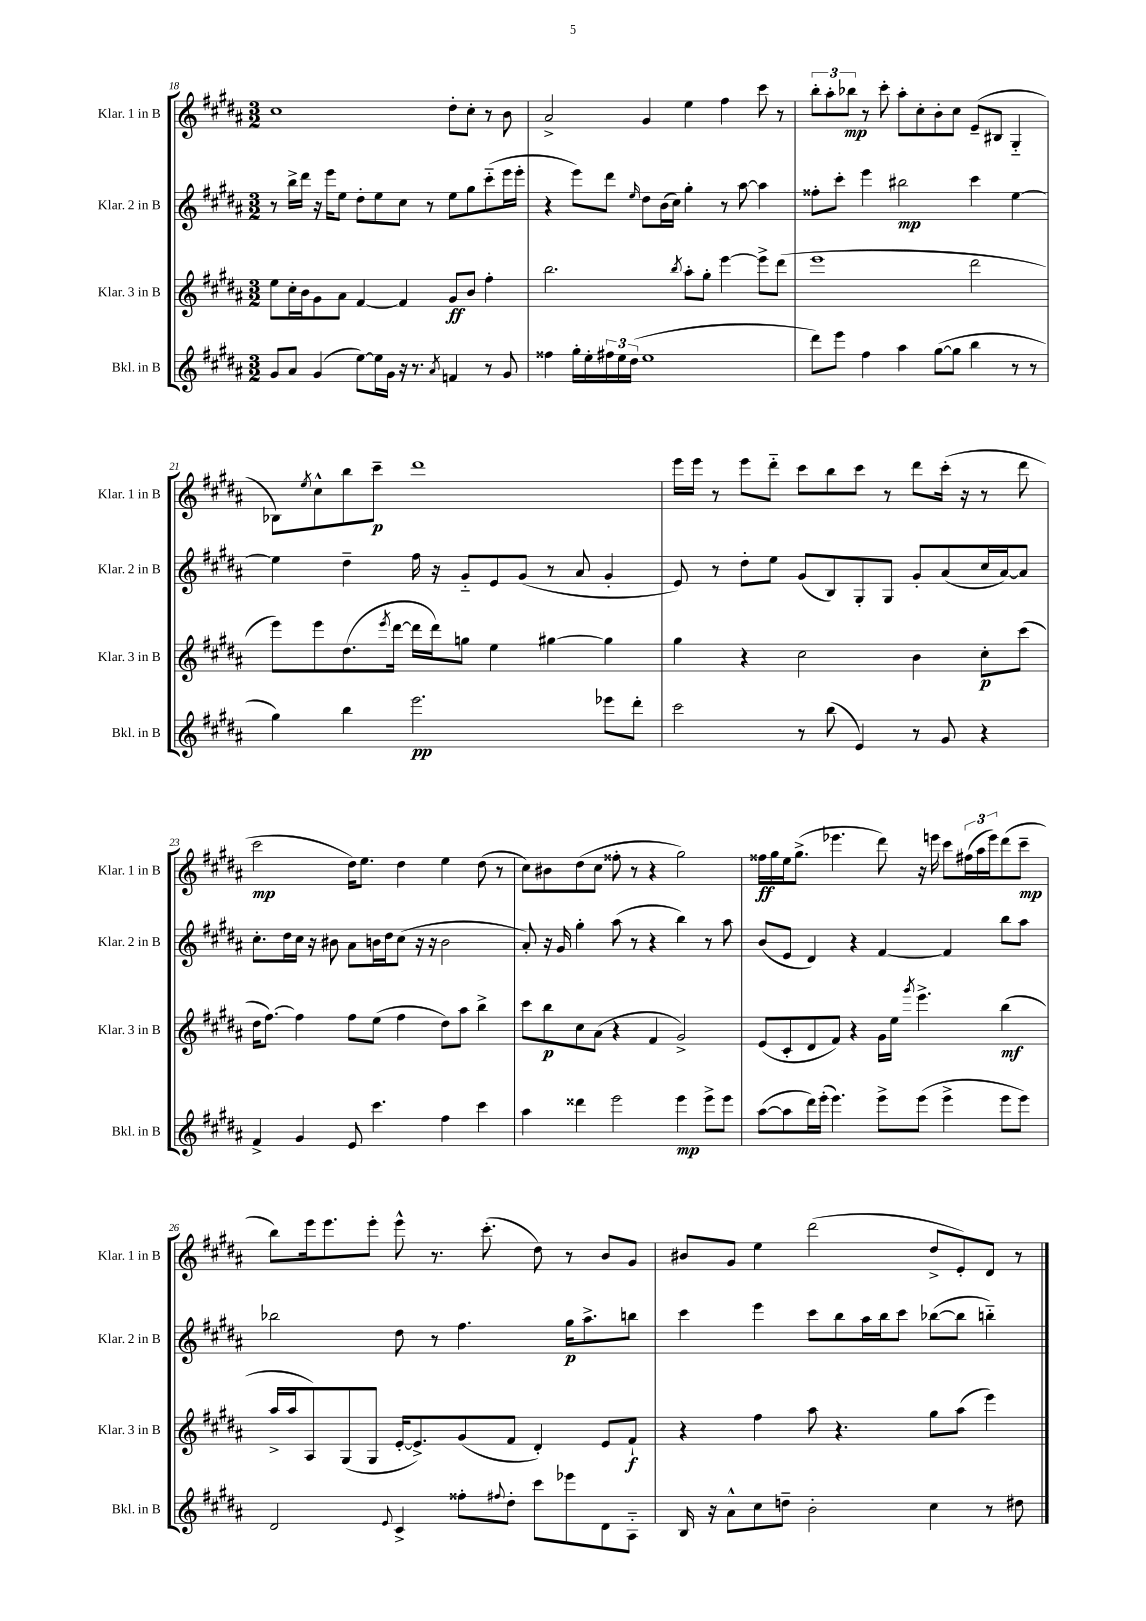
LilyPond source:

<<
\new StaffGroup <<
\new Staff = "s0" \with { instrumentName = "Klar. 1 in B" shortInstrumentName = "Klar. 1 in B" } {
    \clef treble \key b \major \numericTimeSignature \time 3/2
    cis''1 dis''8-. cis''8-. r8 b'8 |
    ais'2-> gis'4 e''4 fis''4 cis'''8 r8 |
    \tuplet 3/2 { b''8-. ais''8-. bes''8\mp } r8 cis'''8-. ais''8-. cis''8-. b'8-. cis''8 e'8--( bis8 gis4-_ |
    bes8) \acciaccatura { e''8 } cis''8-^ b''8 cis'''8--\p dis'''1 |
    e'''16 e'''16 r8 e'''8 dis'''8-_ cis'''8 b''8 cis'''8 r8 dis'''8 cis'''16-.( r16 r8 dis'''8 |
    cis'''2\mp dis''16) e''8. dis''4 e''4 dis''8( r8 |
    cis''8) bis'8 dis''8( cis''8 fisis''8-. r8 r4 gis''2) |
    fisis''16\ff gis''16 e''16 gis''8.->( ees'''4. dis'''8) r16 e'''16 cis'''8 \tuplet 3/2 { fis''16( ais''16 e'''16) } dis'''8( cis'''8--\mp |
    b''8) e'''16 e'''8. e'''8-. e'''8-^ r8. cis'''8.-.( dis''8) r8 b'8 gis'8 |
    bis'8 gis'8 e''4 dis'''2( dis''8-> e'8-.) dis'8 r8 \bar "|." |
}
\new Staff = "s1" \with { instrumentName = "Klar. 2 in B" shortInstrumentName = "Klar. 2 in B" } {
    \clef treble \key b \major \numericTimeSignature \time 3/2
    r8 b''16-> dis'''16 r16 e'''16 e''8 dis''8-. e''8 cis''8 r8 e''8 gis''8 cis'''8-_( e'''16 e'''16-. |
    r4 e'''8) dis'''8 \grace { e''16 } dis''8 b'16( cis''16) gis''4-. r8 ais''8~ ais''4 |
    fisis''8-. cis'''8-. e'''4 bis''2\mp cis'''4 e''4~ |
    e''4 dis''4-- fis''16 r16 gis'8-_ e'8 gis'8( r8 ais'8 gis'4-. |
    e'8) r8 dis''8-. e''8 gis'8( b8) gis8-. gis8 gis'8-. ais'8( cis''16 ais'16~) ais'8 |
    cis''8.-. dis''16 cis''16 r16 bis'8 ais'8 b'16 dis''16 cis''8( r16 r16 b'2 |
    ais'8-.) r16 gis'16 gis''4-. ais''8( r8 r4 b''4) r8 ais''8 |
    b'8( e'8 dis'4) r4 fis'4~ fis'4 b''8 ais''8 |
    bes''2 dis''8 r8 fis''4. gis''16\p ais''8.-> b''8 |
    cis'''4 e'''4 cis'''8 b''8 ais''16 b''16 cis'''8 bes''8~( bes''8 b''4-_) \bar "|." |
}
\new Staff = "s2" \with { instrumentName = "Klar. 3 in B" shortInstrumentName = "Klar. 3 in B" } {
    \clef treble \key b \major \numericTimeSignature \time 3/2
    e''8 cis''16-. b'16 gis'8 ais'8 fis'4~ fis'4 gis'8\ff b'8 fis''4-. |
    b''2. \acciaccatura { b''8 } ais''8-. gis''8-. e'''4~ e'''8-> dis'''8( |
    e'''1 dis'''2 |
    e'''8) e'''8 dis''8.( \acciaccatura { e'''8 } dis'''16~ dis'''16 dis'''16) g''8 e''4 gis''4~ gis''4 |
    gis''4 r4 cis''2 b'4 cis''8-.\p cis'''8( |
    dis''16 fis''8.~) fis''4 fis''8 e''8( fis''4 dis''8) ais''8 b''4-> |
    cis'''8 b''8\p cis''8 ais'8( r4 fis'4 gis'2->) |
    e'8( cis'8-. dis'8 fis'8) r4 gis'16 e''16 \acciaccatura { gis'''8 } e'''4.-> b''4\mf( |
    ais''16-> ais''16 ais8) gis8( gis8 e'16~-. e'8.->) gis'8( fis'8 dis'4-.) e'8 fis'8-!\f |
    r4 fis''4 ais''8 r4. gis''8 ais''8( e'''4) \bar "|." |
}
\new Staff = "s3" \with { instrumentName = "Bkl. in B" shortInstrumentName = "Bkl. in B" } {
    \clef treble \key b \major \numericTimeSignature \time 3/2
    gis'8 ais'8 gis'4( e''8~) e''16 gis'16 r16 r8. \acciaccatura { ais'8 } f'4 r8 gis'8 |
    fisis''4 gis''16-. e''16-. \tuplet 3/2 { fis''16 e''16 dis''16( } e''1 |
    dis'''8) e'''8 fis''4 ais''4 gis''8~( gis''8 b''4 r8 r8 |
    gis''4) b''4 e'''2.\pp ees'''8 dis'''8-. |
    cis'''2 r8 b''8( e'4) r8 gis'8 r4 |
    fis'4-> gis'4 e'8 cis'''4. fis''4 cis'''4 |
    ais''4 disis'''4 e'''2 e'''4\mp e'''8-> e'''8 |
    ais''8~( ais''8 dis'''16) e'''16-.( e'''4.) e'''8-> e'''8( e'''4-> e'''8 e'''8) |
    dis'2 \appoggiatura { e'8 } cis'4-> fisis''8-. \appoggiatura { fis''8 } dis''8-. cis'''8 ees'''8 dis'8 ais8-_ |
    b16 r16 ais'8-^ cis''8 d''8-- b'2-. cis''4 r8 dis''8 \bar "|." |
}
>>
>>
\layout { \context { \Score currentBarNumber = #18 } }
